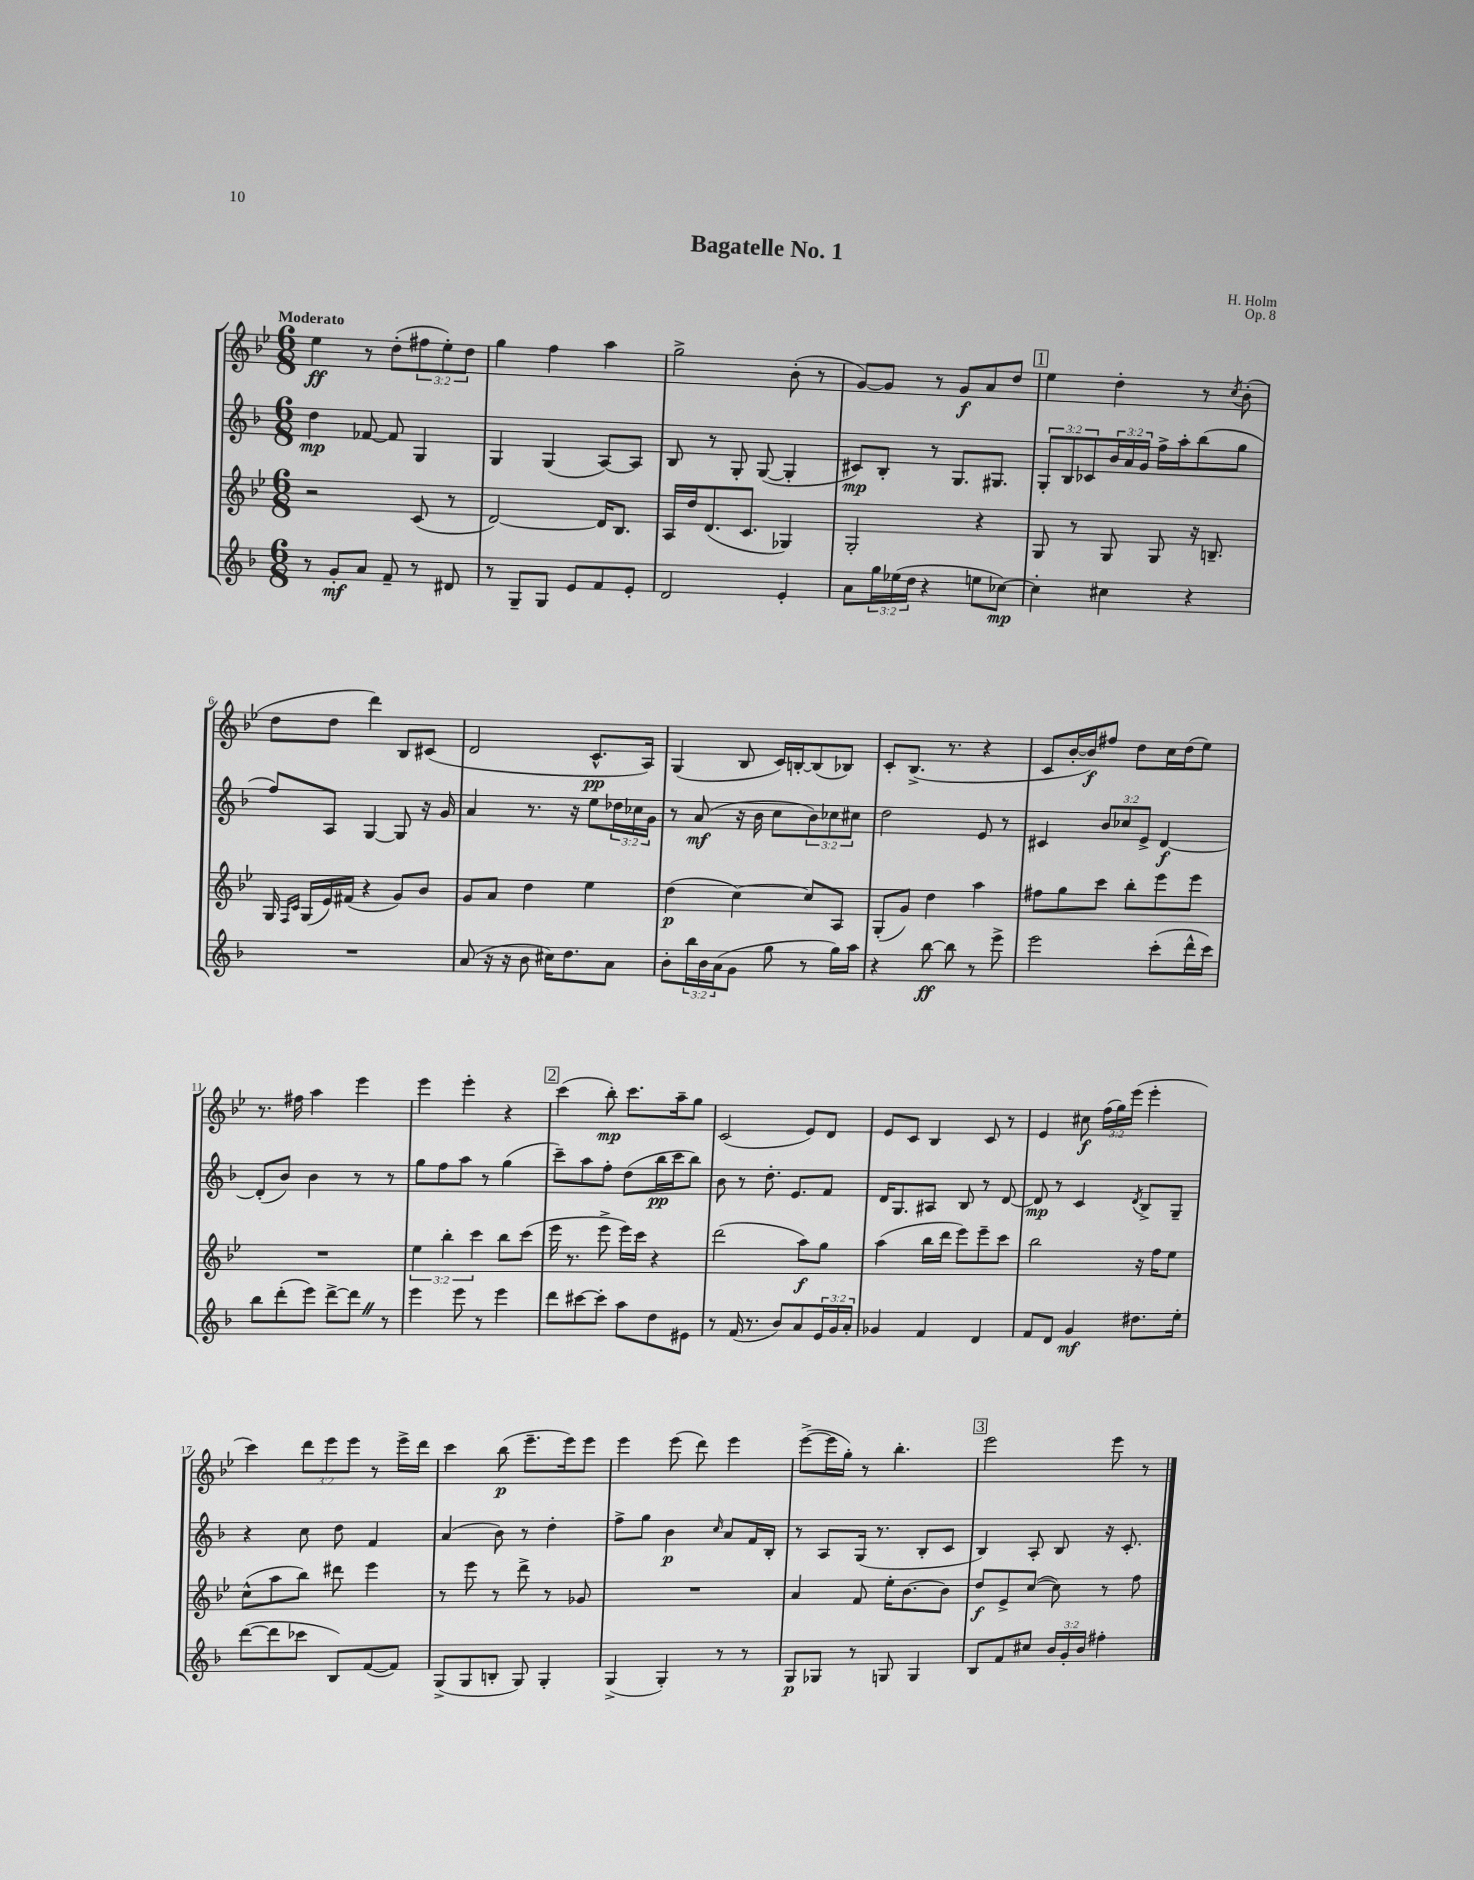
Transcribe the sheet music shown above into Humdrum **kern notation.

**kern	**dynam	**kern	**dynam	**kern	**dynam	**kern	**dynam
*part4	*part4	*part3	*part3	*part2	*part2	*part1	*part1
*staff4	*staff4	*staff3	*staff3	*staff2	*staff2	*staff1	*staff1
*clefG2	*	*clefG2	*	*clefG2	*	*clefG2	*
*k[b-]	*	*k[b-e-]	*	*k[b-]	*	*k[b-e-]	*
*M6/8	*	*M6/8	*	*M6/8	*	*M6/8	*
=1	=1	=1	=1	=1	=1	=1	=1
!	!	!	!	!	!	!LO:TX:a:B:t=Moderato	!
8r	.	2r	.	4dd\	mp	4ee-\	ff
8g'/L	mf	.	.	.	.	.	.
8a/J	.	.	.	[8f-X/	.	8r	.
8f~/	.	.	.	8f-/]	.	(8dd'\L	.
8r	.	(8c/	.	4G/	.	12ff#X\	.
.	.	.	.	.	.	12ee-'\)	.
8d#X/	.	8r	.	.	.	.	.
.	.	.	.	.	.	12dd\J	.
=2	=2	=2	=2	=2	=2	=2	=2
8r	.	[2d/)	.	4G/	.	4gg\	.
8G~/L	.	.	.	.	.	.	.
8G/J	.	.	.	(4G/	.	4ff\	.
8e/L	.	.	.	.	.	.	.
8f/	.	16d/KL]	.	[8A/L)	.	4aa\	.
.	.	8.B-/J	.	.	.	.	.
8e'/J	.	.	.	8A/J]	.	.	.
=3	=3	=3	=3	=3	=3	=3	=3
2d/	.	16A/LL	.	8B-/	.	2gg^\	.
.	.	16dd/J	.	.	.	.	.
.	.	(8.d/	.	8r	.	.	.
.	.	.	.	8G'/	.	.	.
.	.	8.c/J	.	.	.	.	.
.	.	.	.	([8G/	.	.	.
4e'/	.	4G-X/)	.	4G'/]	.	(8b-'\	.
.	.	.	.	.	.	8r	.
=4	=4	=4	=4	=4	=4	=4	=4
8a\L	.	2G'/	.	8c#X/L)	mp	[8g/L)	.
24gg\L	.	.	.	8B-'/J	.	8g/J]	.
(24ee-X\	.	.	.	.	.	.	.
24dd\JJ	.	.	.	.	.	.	.
4r	.	.	.	8r	.	8r	.
.	.	.	.	8.G/L	.	8g/L	f
8een\L	.	4r	.	.	.	8a/	.
.	.	.	.	8.G#X/J	.	.	.
[8cc-X\J)	mp	.	.	.	.	8dd/J	.
!!LO:REH:place=s1:t=1
=5	=5	=5	=5	=5	=5	=5	=5
4cc-'\]	.	8G/	.	12G'/L	.	4ee-\	.
.	.	.	.	12B-/	.	.	.
.	.	8r	.	.	.	.	.
.	.	.	.	12c-X/	.	.	.
4cc#X\	.	8G/	.	24b-/L	.	4dd'\	.
.	.	.	.	24a/	.	.	.
.	.	.	.	24g/JJ	.	.	.
.	.	8G/	.	16ff^\LL	.	.	.
.	.	.	.	16aa'\J	.	.	.
4r	.	16r	.	(8bb-\	.	8r	.
.	.	8.Bn~/	.	.	.	.	.
.	.	.	.	.	.	8qcc/	.
.	.	.	.	8gg\J	.	(8b-'\	.
!!LO:LB:g=z
=6	=6	=6	=6	=6	=6	=6	=6
2.r	.	16G/	.	8ff/L)	.	8dd\L	.
.	.	16qqF/LL	.	.	.	.	.
.	.	16qqc/JJ	.	.	.	.	.
.	.	(16G/LL	.	.	.	.	.
.	.	16e-/)	.	8A/J	.	8dd\J	.
.	.	(16f#X/JJ	.	.	.	.	.
.	.	4r	.	[4G/	.	4ddd\)	.
.	.	8g/L)	.	8G/]	.	8B-/L	.
.	.	8b-/J	.	16r	.	(8c#X/J	.
.	.	.	.	16g/	.	.	.
=7	=7	=7	=7	=7	=7	=7	=7
(8a/	.	8g/L	.	4a/	.	2d/	.
16r	.	8a/J	.	.	.	.	.
16r	.	.	.	.	.	.	.
8b-\	.	4dd\	.	8.r	.	.	.
16cc#X\KL)	.	.	.	.	.	.	.
8.dd\	.	.	.	16r	.	.	.
.	.	4ee-\	.	8ee\L	.	8.c^^/L	pp
8a\J	.	.	.	24dd-X\L	.	.	.
.	.	.	.	24cc-X\	.	.	.
.	.	.	.	.	.	16A/Jk)	.
.	.	.	.	24g\JJ	.	.	.
=8	=8	=8	=8	=8	=8	=8	=8
8b-'\L	.	(4dd\	p	8r	.	(4G/	.
24bb-\L	.	.	.	(8a/	mf	.	.
24b-\	.	.	.	.	.	.	.
(24a\J	.	.	.	.	.	.	.
8g\J	.	[4cc\)	.	16r	.	8B-/	.
.	.	.	.	16b-\	.	.	.
8gg\	.	.	.	8cc\L	.	16c/LL)	.
.	.	.	.	.	.	[16Bn'/J	.
8r	.	8cc/L]	.	12b-\)	.	(8B/]	.
.	.	.	.	12cc-X\	.	.	.
16gg\LL)	.	8A/J	.	.	.	8B-X/J)	.
.	.	.	.	12cc#X\J	.	.	.
16aa\JJ	.	.	.	.	.	.	.
=9	=9	=9	=9	=9	=9	=9	=9
4r	.	(8G'/L	.	2dd\	.	8c'/L	.
.	.	8g/J)	.	.	.	(8.B-^/J	.
[8bb-\	ff	4dd\	.	.	.	.	.
.	.	.	.	.	.	8.r	.
8bb-\]	.	.	.	.	.	.	.
8r	.	4aa\	.	8e/	.	4r	.
8eee^\	.	.	.	8r	.	.	.
=10	=10	=10	=10	=10	=10	=10	=10
2eee\	.	8ff#X\L	.	4c#X/	.	8c/L	.
.	.	8gg\	.	.	.	[16b-'/L	.
.	.	.	.	.	.	16b-/J])	f
.	.	8ccc\J	.	12b-/L	.	8ff#X/J	.
.	.	.	.	12cc-X/	.	.	.
.	.	8bb-'\L	.	.	.	8dd\L	.
.	.	.	.	12e^/J	.	.	.
(8ccc'\L	.	8eee-\	.	[4d/	f	16cc\L	.
.	.	.	.	.	.	(16dd\J	.
16ddd^^\L	.	8eee-\J	.	.	.	8ee-\J)	.
16ccc\JJ)	.	.	.	.	.	.	.
!!LO:LB:g=z
=11	=11	=11	=11	=11	=11	=11	=11
8bb-\L	.	2.r	.	(8d'/L]	.	8.r	.
(8ddd'\	.	.	.	8b-/J)	.	.	.
.	.	.	.	.	.	16ff#X\	.
8eee\J)	.	.	.	4b-\	.	4aa\	.
[8ddd^\L	.	.	.	.	.	.	.
8dddZ\J]	.	.	.	8r	.	4eee-\	.
8r	.	.	.	8r	.	.	.
=12	=12	=12	=12	=12	=12	=12	=12
4eee\	.	6ee-\	.	8gg\L	.	4eee-\	.
.	.	.	.	8ff\	.	.	.
.	.	6bb-'\	.	.	.	.	.
8eee\	.	.	.	8aa\J	.	4eee-'\	.
.	.	6ccc\	.	.	.	.	.
8r	.	.	.	8r	.	.	.
4eee\	.	8bb-\L	.	(4gg\	.	4r	.
.	.	(8ccc\J	.	.	.	.	.
!!LO:REH:place=s1:t=2
=13	=13	=13	=13	=13	=13	=13	=13
8ddd\L	.	16eee-\	.	8ccc~\L)	.	(4ccc\	.
.	.	8.r	.	.	.	.	.
[8ccc#X\	.	.	.	8aa\	.	.	.
8ccc#'\J]	.	8eee-^\	.	8ff'\J	.	8bb-'\)	mp
8aa\L	.	16eee-\LL)	.	(8dd\L	.	8.ccc\L	.
.	.	16ccc\JJ	.	.	.	.	.
8dd\	.	4r	.	16bb-\L	pp	.	.
.	.	.	.	16ccc\J	.	16aa~\k	.
8e#X\J	.	.	.	8bb-\J)	.	8gg\J	.
=14	=14	=14	=14	=14	=14	=14	=14
8r	.	(2ddd\	.	8b-\	.	(2c/	.
(16f/	.	.	.	8r	.	.	.
8.r	.	.	.	.	.	.	.
.	.	.	.	8.dd'\	.	.	.
8b-/L)	.	.	.	.	.	.	.
.	.	.	.	8.e/L	.	.	.
8a/	.	8aa\L)	f	.	.	8e-/L)	.
24e/L	.	8gg\J	.	8f/J	.	8d/J	.
24g/	.	.	.	.	.	.	.
24a'/JJ	.	.	.	.	.	.	.
=15	=15	=15	=15	=15	=15	=15	=15
4g-X/	.	(4aa\	.	16d/KL	.	8e-/L	.
.	.	.	.	8.G/	.	.	.
.	.	.	.	.	.	8c/J	.
4f/	.	16bb-\LL	.	8A#X/J	.	4B-/	.
.	.	16ddd\JJ	.	.	.	.	.
.	.	8eee-\L)	.	8B-/	.	.	.
4d/	.	8eee-~\	.	8r	.	8c/	.
.	.	8ccc\J	.	[8d/	.	8r	.
=16	=16	=16	=16	=16	=16	=16	=16
8f/L	.	2bb-\	.	8d/]	mp	4e-/	.
8d/J	.	.	.	8r	.	.	.
4g/	mf	.	.	4c/	.	8cc#X\	f
.	.	.	.	.	.	(24ff\LL	.
.	.	.	.	.	.	24gg\)	.
.	.	.	.	.	.	(24eee-\JJ	.
.	.	.	.	8qd/	.	.	.
8.dd#X\L	.	16r	.	8B-^/L	.	4eee-'\	.
.	.	16ff\KL	.	.	.	.	.
.	.	8ee-\J	.	8G~/J	.	.	.
16ee'\Jk	.	.	.	.	.	.	.
!!LO:LB:g=z
=17	=17	=17	=17	=17	=17	=17	=17
([8ddd\L	.	(8cc^^\L	.	4r	.	4ccc\)	.
8ddd\]	.	8aa\	.	.	.	.	.
8ccc-X\J	.	8bb-\J)	.	8cc\	.	12ddd\L	.
.	.	.	.	.	.	12eee-\	.
8B-/L)	.	8ddd#X\	.	8dd\	.	.	.
.	.	.	.	.	.	12eee-\J	.
([8f/	.	4eee-\	.	4f/	.	8r	.
8f/J])	.	.	.	.	.	16eee-^\LL	.
.	.	.	.	.	.	16ddd\JJ	.
=18	=18	=18	=18	=18	=18	=18	=18
(8G^/L	.	8r	.	(4a/	.	4ccc\	.
8G/	.	8eee-\	.	.	.	.	.
8Bn'/J	.	8r	.	8b-\)	.	(8bb-\	p
8G/)	.	8ddd^\	.	8r	.	8.eee-~\L	.
4G'/	.	8r	.	4dd'\	.	.	.
.	.	.	.	.	.	16eee-\k)	.
.	.	8g-X/	.	.	.	8eee-\J	.
=19	=19	=19	=19	=19	=19	=19	=19
(4G^/	.	2.r	.	8ff^\L	.	4eee-\	.
.	.	.	.	8gg\J	.	.	.
4G'/)	.	.	.	4b-\	p	(8eee-\	.
.	.	.	.	.	.	8ddd\)	.
.	.	.	.	16qqcc/	.	.	.
8r	.	.	.	8a/L	.	4eee-\	.
8r	.	.	.	16f/L	.	.	.
.	.	.	.	16B-'/JJ	.	.	.
=20	=20	=20	=20	=20	=20	=20	=20
8G/L	p	4a/	.	8r	.	([8eee-^\L	.
8G-X/J	.	.	.	8A/L	.	16eee-\L]	.
.	.	.	.	.	.	16gg'\JJ)	.
8r	.	8f/	.	(16G/Jk	.	8r	.
.	.	.	.	8.r	.	.	.
8Gn/	.	16ee-'\KL	.	.	.	4.bb-'\	.
.	.	[8.b-\	.	.	.	.	.
4G/	.	.	.	8B-'/L	.	.	.
.	.	8b-\J]	.	8c/J	.	.	.
!!LO:REH:place=s1:t=3
=21	=21	=21	=21	=21	=21	=21	=21
8B-/L	.	8dd/L	f	4B-/)	.	2eee-\	.
8f/	.	8e-^/	.	.	.	.	.
8cc#X/J	.	([8cc/J	.	8A'/	.	.	.
24b-/LL	.	8cc\])	.	8B-/	.	.	.
24g'/	.	.	.	.	.	.	.
24b-/JJ	.	.	.	.	.	.	.
4ff#X'\	.	8r	.	16r	.	8eee-\	.
.	.	.	.	8.c'/	.	.	.
.	.	8ff\	.	.	.	8r	.
==	==	==	==	==	==	==	==
*-	*-	*-	*-	*-	*-	*-	*-
